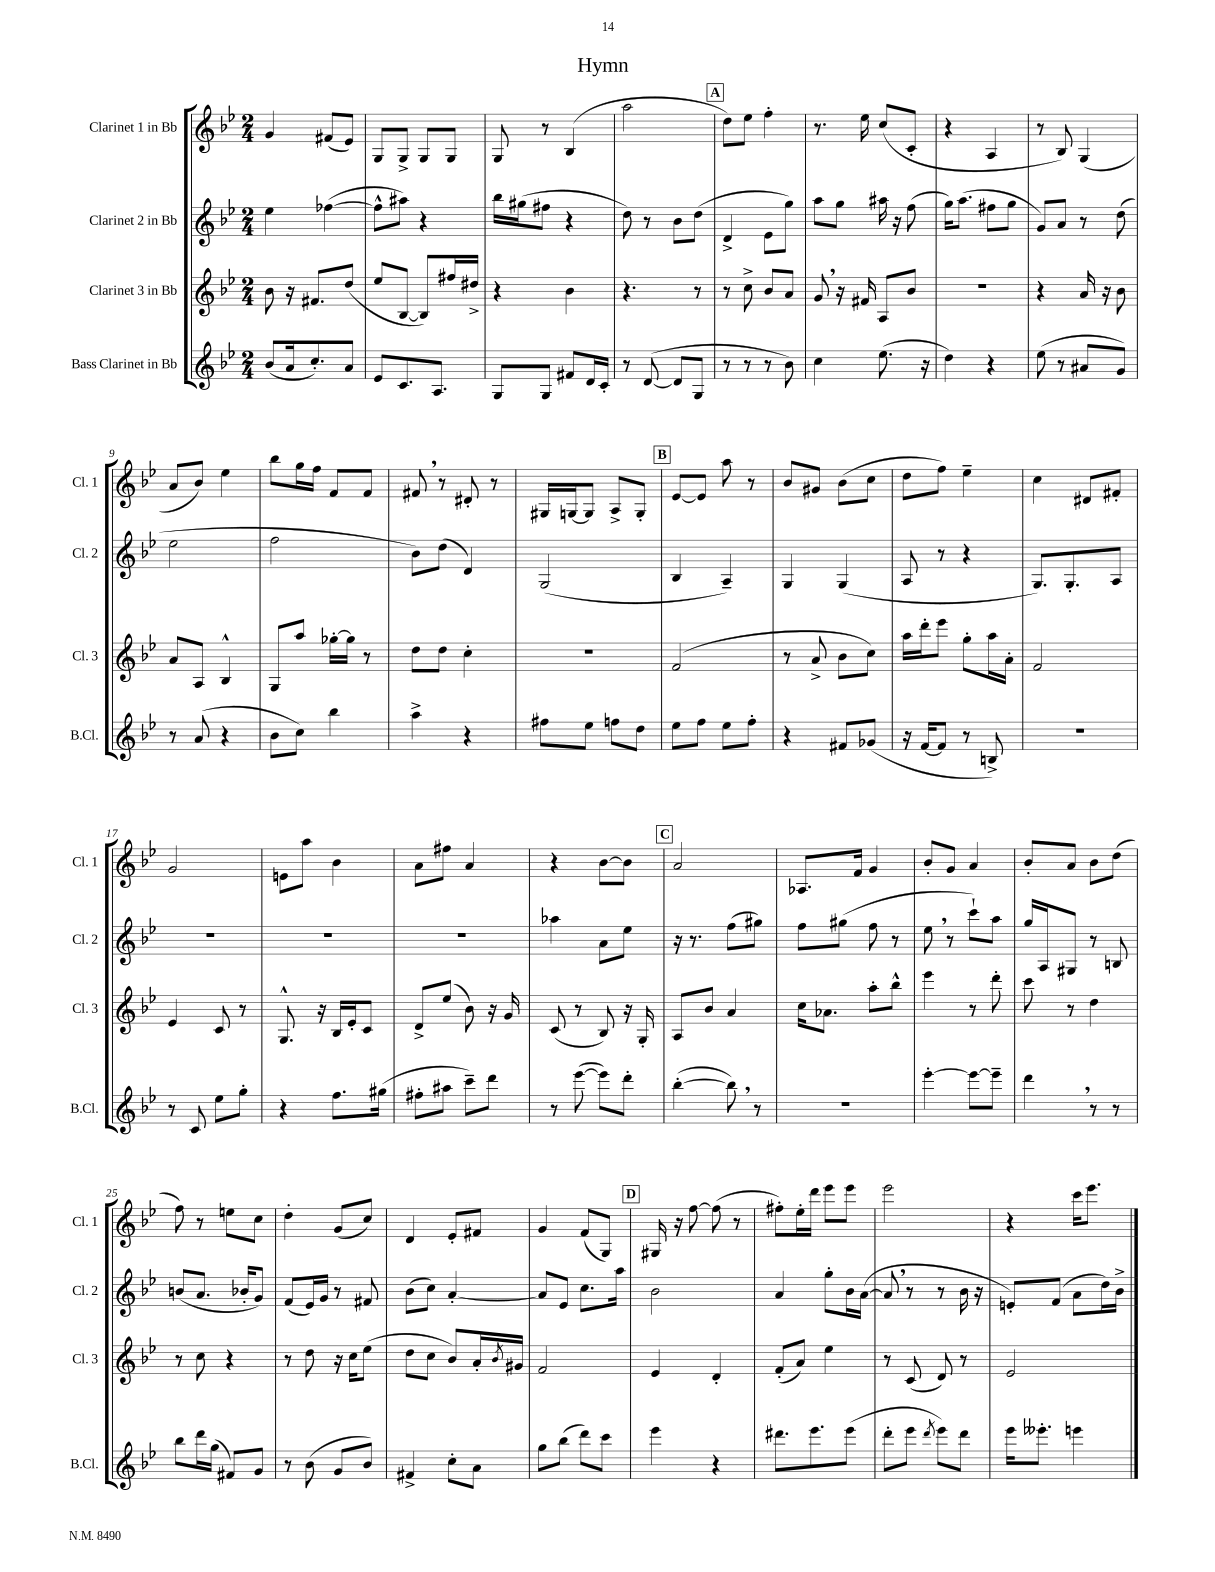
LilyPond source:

\header { title = "Hymn" }
<<
\new StaffGroup <<
\new Staff = "s0" \with { instrumentName = "Clarinet 1 in Bb" shortInstrumentName = "Cl. 1" } {
    \clef treble \key bes \major \numericTimeSignature \time 2/4
    g'4 fis'8( ees'8) |
    g8 g8-> g8 g8 |
    g8 r8 bes4( |
    a''2 |
    \mark \markup { \box "A" } d''8) ees''8 f''4-. |
    r8. ees''16 c''8( c'8-. |
    r4 a4 |
    r8 bes8) g4( |
    a'8 bes'8) ees''4 |
    bes''8 g''16 f''16 f'8 f'8 |
    fis'8 \breathe r8 dis'8-. r8 |
    gis16 g16~ g8 a8-> g8-. |
    \mark \markup { \box "B" } ees'8~ ees'8 a''8 r8 |
    bes'8 gis'8 bes'8( c''8 |
    d''8 f''8) ees''4-- |
    c''4 dis'8 fis'8-. |
    g'2 |
    e'8 a''8 bes'4 |
    a'8 fis''8 a'4 |
    r4 bes'8~ bes'8 |
    \mark \markup { \box "C" } a'2 |
    aes8. f'16 g'4 |
    bes'8-. g'8 a'4 |
    bes'8-. a'8 bes'8 d''8( |
    f''8) r8 e''8 c''8 |
    d''4-. g'8( c''8) |
    d'4 ees'8-. fis'8 |
    g'4 f'8( g8) |
    \mark \markup { \box "D" } gis16 r16 f''8~ f''8( r8 |
    fis''8-.) ees''16-. d'''16 ees'''8 ees'''8 |
    ees'''2 |
    r4 c'''16 ees'''8. \bar "|." |
}
\new Staff = "s1" \with { instrumentName = "Clarinet 2 in Bb" shortInstrumentName = "Cl. 2" } {
    \clef treble \key bes \major \numericTimeSignature \time 2/4
    ees''4 fes''4~( |
    fes''8-^ ais''8) r4 |
    bes''16 gis''16( fis''8 r4 |
    d''8) r8 bes'8 d''8( |
    \mark \markup { \box "A" } d'4-> ees'8 g''8) |
    a''8 g''8 ais''16 r16 f''8( |
    g''16) a''8.( fis''8 g''8 |
    g'8) a'8 r8 d''8( |
    ees''2 |
    f''2 |
    bes'8) d''8( d'4) |
    g2( |
    \mark \markup { \box "B" } bes4 a4--) |
    g4 g4( |
    a8 r8 r4 |
    g8.) g8.-. a8 |
    R2 |
    R2 |
    R2 |
    aes''4 a'8 ees''8 |
    \mark \markup { \box "C" } r16 r8. f''8( gis''8) |
    f''8 gis''8( f''8 r8 |
    ees''8 \breathe r8 c'''8-!) a''8 |
    g''16 a16 gis8 r8 b8 |
    b'8( a'8. bes'16-. g'8) |
    f'8( ees'16) g'16 r8 fis'8 |
    bes'8( c''8) a'4~-. |
    a'8 ees'8 c''8. a''16 |
    \mark \markup { \box "D" } bes'2 |
    a'4 g''8-. bes'16 a'16~( |
    a'8 \breathe r8 r8 bes'16 r16 |
    e'8-.) f'8( a'8 d''16) bes'16-> \bar "|." |
}
\new Staff = "s2" \with { instrumentName = "Clarinet 3 in Bb" shortInstrumentName = "Cl. 3" } {
    \clef treble \key bes \major \numericTimeSignature \time 2/4
    bes'8 r16 fis'8. d''8( |
    ees''8 bes8~ bes8) fis''16 dis''16-> |
    r4 bes'4 |
    r4. r8 |
    \mark \markup { \box "A" } r8 c''8-> bes'8 a'8 |
    g'8 \breathe r16 fis'16 a8 bes'8 |
    R2 |
    r4 a'16 r16 bes'8 |
    a'8 a8 bes4-^ |
    g8 a''8 ges''16~-. ges''16 r8 |
    d''8 d''8 c''4-. |
    R2 |
    \mark \markup { \box "B" } f'2( |
    r8 a'8-> bes'8 c''8) |
    a''16 d'''16-. ees'''8 g''8-. a''16 a'16-. |
    f'2 |
    ees'4 c'8 r8 |
    g8.-^ r16 bes16 ees'16-. c'8 |
    d'8-> ees''8( bes'8) r16 g'16 |
    c'8( r8 bes8) r16 g16-. |
    \mark \markup { \box "C" } a8 bes'8 a'4 |
    c''16 aes'8. a''8-. bes''8-^ |
    ees'''4 r8 d'''8-. |
    c'''8 r8 d''4 |
    r8 c''8 r4 |
    r8 d''8 r16 c''16 ees''8( |
    d''8 c''8 bes'8) a'16-. \acciaccatura { bes'8 } gis'16 |
    f'2 |
    \mark \markup { \box "D" } ees'4 d'4-. |
    f'8-.( a'8) ees''4 |
    r8 c'8( d'8) r8 |
    ees'2 \bar "|." |
}
\new Staff = "s3" \with { instrumentName = "Bass Clarinet in Bb" shortInstrumentName = "B.Cl." } {
    \clef treble \key bes \major \numericTimeSignature \time 2/4
    bes'8( a'16 c''8.-.) a'8 |
    ees'8 c'8. a8. |
    g8 g8 fis'8 d'16 c'16-. |
    r8 d'8~( d'8 g8 |
    \mark \markup { \box "A" } r8 r8 r8 bes'8) |
    c''4 ees''8.( r16 |
    d''4) r4 |
    ees''8( r8 ais'8 g'8) |
    r8 a'8( r4 |
    bes'8 c''8) bes''4 |
    a''4-> r4 |
    fis''8 ees''8 f''8 d''8 |
    \mark \markup { \box "B" } ees''8 f''8 ees''8 f''8-. |
    r4 fis'8 ges'8( |
    r16 f'16~ f'8 r8 b8->) |
    r2 |
    r8 c'8 ees''8 g''8-. |
    r4 f''8. gis''16( |
    fis''8-. ais''8 c'''8--) d'''8 |
    r8 ees'''8~( ees'''8) d'''8-. |
    \mark \markup { \box "C" } bes''4~-.( bes''8) \breathe r8 |
    R2 |
    ees'''4~-. ees'''8~ ees'''8-- |
    d'''4 \breathe r8 r8 |
    bes''8 d'''16 g''16( fis'8) g'8 |
    r8 bes'8( g'8 bes'8) |
    fis'4-> c''8-. a'8 |
    g''8 bes''8( d'''8) c'''8 |
    \mark \markup { \box "D" } ees'''4 r4 |
    dis'''8. ees'''8. ees'''8( |
    d'''8-. ees'''8 \acciaccatura { d'''8 } ees'''8) d'''8 |
    ees'''16 eeses'''8.-. e'''4 \bar "|." |
}
>>
>>
